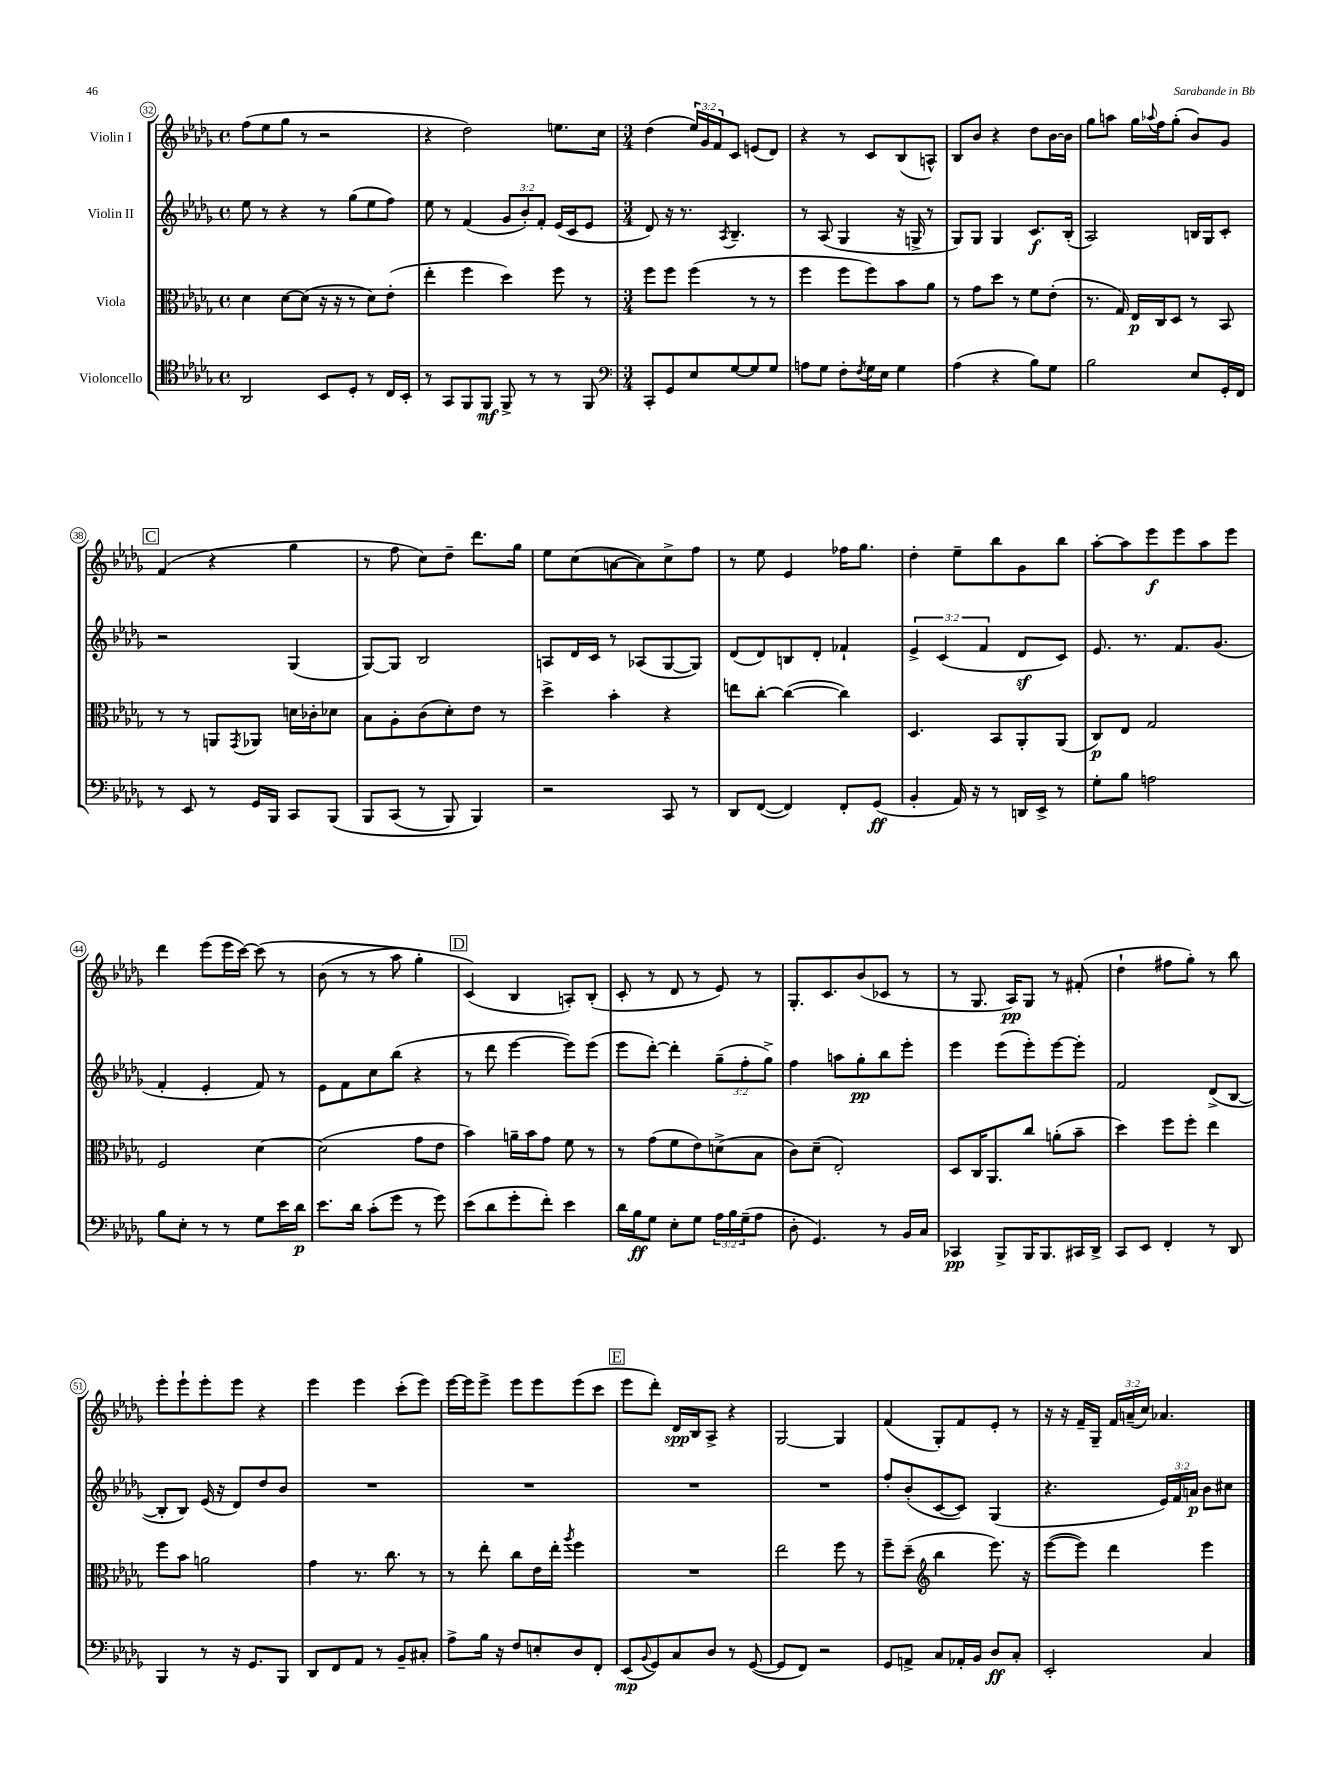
<<
\new StaffGroup <<
\new Staff = "s0" \with { instrumentName = "Violin I" } {
    \clef treble \key des \major \defaultTimeSignature \time 4/4 \override Staff.TupletNumber.text = #tuplet-number::calc-fraction-text
    f''8( ees''8 ges''8 r8 r2 |
    r4 des''2) e''8. c''16 |
    \numericTimeSignature \time 3/4 des''4( \tuplet 3/2 { ees''16) ges'16 f'16 } c'8 e'8( des'8) |
    r4 r8 c'8 bes8( a8-^) |
    bes8 bes'8 r4 des''8 bes'16~ bes'16 |
    ges''8 a''8 ges''16 \appoggiatura { aes''8 } f''16 ges''8-.( bes'8) ges'8 |
    \mark \markup { \box "C" } f'4( r4 ges''4 |
    r8 f''8 c''8) des''8-- des'''8. ges''16 |
    ees''8 c''8( a'8~ a'8) c''8-> f''8 |
    r8 ees''8 ees'4 fes''16 ges''8. |
    des''4-. ees''8-- bes''8 ges'8 bes''8 |
    aes''8~-. aes''8 ees'''8\f ees'''8 aes''8 ees'''8 |
    des'''4 ees'''8( ees'''16 c'''16~) c'''8\( r8 |
    bes'8( r8 r8 aes''8 ges''4-.) |
    \mark \markup { \box "D" } c'4(\) bes4 a8-.) bes8-.( |
    c'8-. r8 des'8 r8 ees'8) r8 |
    ges8.-. c'8. bes'8( ces'8 r8 |
    r8 ges8. aes16\pp) ges8 r8 fis'8-.( |
    des''4-! fis''8 ges''8-.) r8 bes''8 |
    ees'''8-. ees'''8-! ees'''8-. ees'''8 r4 |
    ees'''4 ees'''4 c'''8-.( ees'''8) |
    ees'''16~ ees'''16 ees'''8-> ees'''8 ees'''8 ees'''8( c'''8 |
    \mark \markup { \box "E" } ees'''8 des'''8-.) des'16\spp bes16 aes8-> r4 |
    ges2~ ges4 |
    f'4( ges8-.) f'8 ees'8-. r8 |
    r16 r16 f'16-- ges16-- \tuplet 3/2 { f'16 a'16--( c''16) } aes'4. \bar "|." |
}
\new Staff = "s1" \with { instrumentName = "Violin II" } {
    \clef treble \key des \major \defaultTimeSignature \time 4/4 \override Staff.TupletNumber.text = #tuplet-number::calc-fraction-text
    ees''8 r8 r4 r8 ges''8( ees''8 f''8) |
    ees''8 r8 f'4( \tuplet 3/2 { ges'8 bes'8-.) f'8-. } ees'16( c'16 ees'8 |
    \numericTimeSignature \time 3/4 des'8) r16 r8. \acciaccatura { aes8 } bes4.-- |
    r8 aes8( ges4 r16 g16-> r8 |
    ges8) ges8 ges4 c'8.\f bes16-.( |
    aes2) b16 ges16 c'8-. |
    \mark \markup { \box "C" } r2 ges4( |
    ges8~) ges8 bes2 |
    a8 des'16 c'16 r8 aes8( ges8~ ges8) |
    des'8( des'8) b8 des'8-. fes'4-! |
    \tuplet 3/2 { ees'4-> c'4( f'4 } des'8\sf c'8) |
    ees'8. r8. f'8. ges'8.( |
    f'4-. ees'4-. f'8) r8 |
    ees'8 f'8 c''8 bes''8( r4 |
    \mark \markup { \box "D" } r8 des'''8 ees'''4~ ees'''8) ees'''8( |
    ees'''8 des'''8~-.) des'''4-. \tuplet 3/2 { ges''8--( f''8-. ges''8->) } |
    f''4 a''8 ges''8-.\pp bes''8 ees'''8-. |
    ees'''4 ees'''8( ees'''8-.) ees'''8~ ees'''8-. |
    f'2 des'8->( bes8~ |
    bes8-. bes8) ees'16( r16 des'8) des''8 bes'8 |
    R2. |
    R2. |
    \mark \markup { \box "E" } R2. |
    R2. |
    f''8-. bes'8-.( c'8~ c'8) ges4( |
    r4. \tuplet 3/2 { ees'16) f'16 a'16\p } bes'8 cis''8 \bar "|." |
}
\new Staff = "s2" \with { instrumentName = "Viola" } {
    \clef alto \key des \major \defaultTimeSignature \time 4/4
    des'4 des'8~ des'8( r16 r16 r8 des'8) ees'8-.( |
    ees''4-. f''4 des''4) f''8 r8 |
    \numericTimeSignature \time 3/4 f''8 f''8 f''4( r8 r8 |
    f''4 f''8 f''8) bes'8 aes'8 |
    r8 ges'8 des''8 r8 f'8 ees'8-.( |
    r8. ges16) ees16\p c16 des8 r8 bes,8 |
    \mark \markup { \box "C" } r8 r8 a,8 \acciaccatura { ges,8 } aes,8 d'16 ces'16-. des'8 |
    bes8 aes8-. c'8( des'8-.) ees'8 r8 |
    des''4-> bes'4-. r4 |
    e''8 c''8~-. c''4~( c''4) |
    des4. bes,8 aes,8-. aes,8( |
    c8\p) ees8 ges2 |
    f2 des'4~ |
    des'2( ges'8 ees'8 |
    \mark \markup { \box "D" } bes'4) a'16-- bes'16 ges'8 f'8 r8 |
    r8 ges'8( f'8 ees'8) d'8->( bes8 |
    c'8) des'8--( ees2-.) |
    des8 c16 aes,8. c''8 a'8-.( bes'8-- |
    des''4) f''8 f''8-. ees''4 |
    f''8 bes'8 a'2 |
    ges'4 r8. c''8. r8 |
    r8 ees''8-. c''8 ees'16 ees''16-. \acciaccatura { aes''8 } f''4 |
    \mark \markup { \box "E" } R2. |
    ees''2 f''8 r8 |
    f''8-- des''8--( \clef treble bes''4 ees'''8.) r16 |
    ees'''8~( ees'''8) des'''4 ees'''4 \bar "|." |
}
\new Staff = "s3" \with { instrumentName = "Violoncello" } {
    \clef tenor \key des \major \defaultTimeSignature \time 4/4 \override Staff.TupletNumber.text = #tuplet-number::calc-fraction-text
    aes,2 bes,8 des8-. r8 c16 bes,16-. |
    r8 ges,8 f,8 f,8\mf f,8-> r8 r8 f,8 |
    \numericTimeSignature \time 3/4 \clef bass c,8-. ges,8 ees8 ges8~ ges8 ges8 |
    a8 ges8 f8-. \acciaccatura { f8 } ges16 ees16 ges4 |
    aes4( r4 bes8) ges8 |
    bes2 ees8 ges,16-. f,16 |
    \mark \markup { \box "C" } r8 ees,8 r8 ges,16 bes,,16 c,8 bes,,8\( |
    bes,,8 c,8( r8 bes,,8) bes,,4\) |
    r2 c,8 r8 |
    des,8 f,8~( f,4) f,8-. ges,8\ff( |
    bes,4-. aes,16) r16 r8 d,16 ees,16-> r8 |
    ges8-. bes8 a2 |
    bes8 ees8-. r8 r8 ges8 ees'16 des'16\p |
    ees'8. des'16 c'8-.( ges'8 r8 ges'8) |
    \mark \markup { \box "D" } ees'8( des'8 ges'8-. f'8-.) ees'4 |
    des'16 bes16\ff ges8 ees8-. ges8 \tuplet 3/2 { aes16 bes16 ges16--( } aes8 |
    des8-. ges,4.) r8 bes,16 c16 |
    ces,4\pp bes,,8-> bes,,16 bes,,8. cis,16 des,16-> |
    c,8 ees,8 f,4-. r8 des,8 |
    bes,,4 r8 r16 ges,8. bes,,8 |
    des,8 f,8 aes,8 r8 bes,8-- cis8-. |
    aes8-> bes16 r16 f8 e8-. des8 f,8-. |
    \mark \markup { \box "E" } ees,8\mp( \appoggiatura { bes,8 } ges,8) c8 des8 r8 ges,8~( |
    ges,8 f,8) r2 |
    ges,8 a,8-> c8 aes,16-. bes,16 des8\ff c8-. |
    ees,2-. c4 \bar "|." |
}
>>
>>
\layout { \context { \Score currentBarNumber = #32 \override BarNumber.stencil = #(make-stencil-circler 0.1 0.3 ly:text-interface::print) } }
